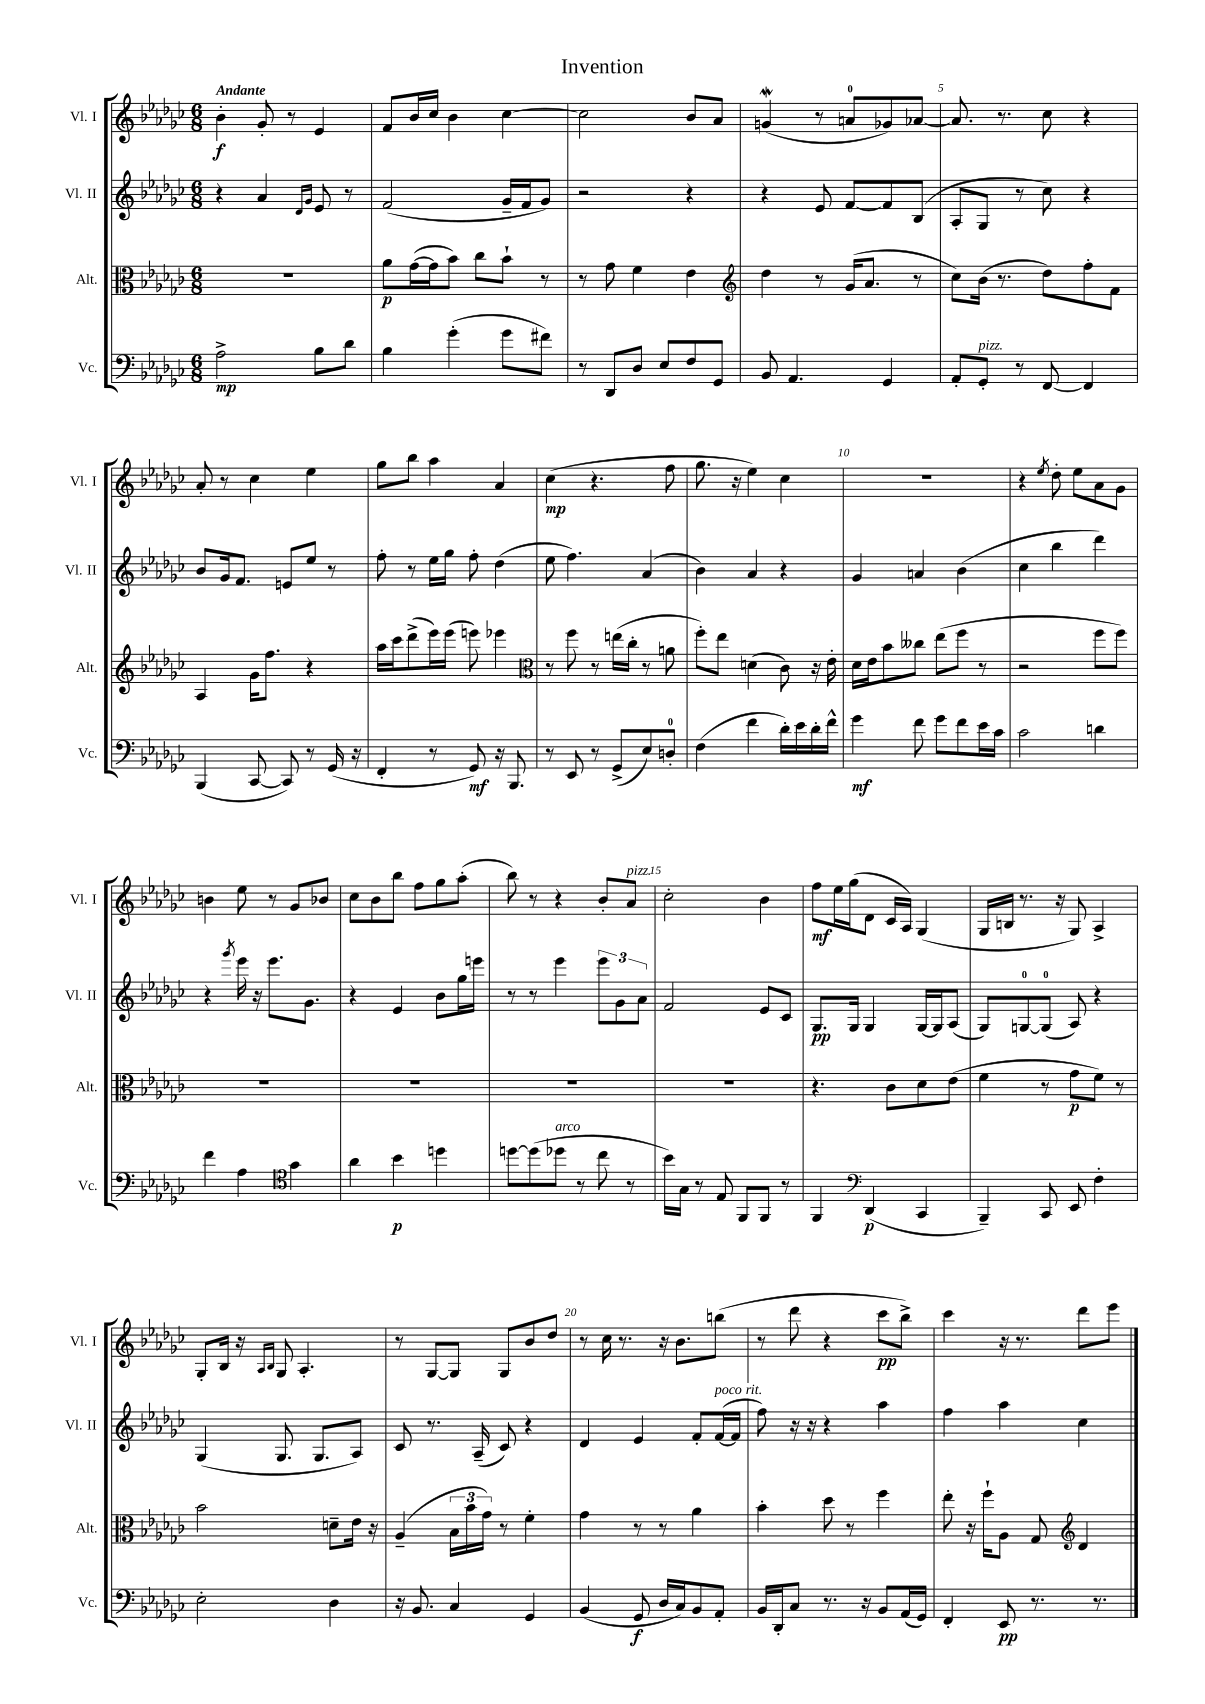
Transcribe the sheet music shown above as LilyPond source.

\header { title = "Invention" }
<<
\new StaffGroup <<
\new Staff = "s0" \with { instrumentName = "Vl. I" shortInstrumentName = "Vl. I" } {
    \clef treble \key ges \major \numericTimeSignature \time 6/8 \tempo "Andante"
    bes'4-.\f ges'8-. r8 ees'4 |
    f'8 bes'16 ces''16 bes'4 ces''4~ |
    ces''2 bes'8 aes'8 |
    g'4\mordent( r8 a'8-0 ges'8) aes'8~ |
    aes'8. r8. ces''8 r4 |
    aes'8-. r8 ces''4 ees''4 |
    ges''8 bes''8 aes''4 aes'4 |
    ces''4\mp( r4. f''8 |
    ges''8. r16 ees''4) ces''4 |
    R2. |
    r4 \acciaccatura { ees''8 } des''8-. ees''8 aes'8 ges'8 |
    b'4 ees''8 r8 ges'8 bes'8 |
    ces''8 bes'8 bes''8 f''8 ges''8 aes''8-.( |
    bes''8) r8 r4 bes'8-. aes'8^\markup { \italic "pizz." } |
    ces''2-. bes'4 |
    f''8\mf ees''16 ges''16( des'8 ces'16 aes16) ges4( |
    ges16 b16 r8. r16 ges8) aes4-> |
    ges8-. bes16 r16 \grace { aes16 bes16 } ges8 aes4.-. |
    r8 ges8~ ges8 ges8 bes'8 des''8 |
    r8 ces''16 r8. r16 bes'8. b''8( |
    r8 des'''8 r4 ces'''8\pp bes''8->) |
    ces'''4 r16 r8. des'''8 ees'''8 \bar "|." |
}
\new Staff = "s1" \with { instrumentName = "Vl. II" shortInstrumentName = "Vl. II" } {
    \clef treble \key ges \major \numericTimeSignature \time 6/8
    r4 aes'4 \grace { des'16 ges'16 } ees'8 r8 |
    f'2( ges'16-- f'16 ges'8) |
    r2 r4 |
    r4 ees'8 f'8~ f'8 bes8( |
    aes8-. ges8 r8 ces''8) r4 |
    bes'8 ges'16 f'8. e'8 ees''8 r8 |
    f''8-. r8 ees''16 ges''16 f''8-. des''4( |
    ees''8 f''4.) aes'4( |
    bes'4) aes'4 r4 |
    ges'4 a'4 bes'4( |
    ces''4 bes''4 des'''4) |
    r4 \acciaccatura { ges'''8 } ees'''16 r16 ees'''8. ges'8. |
    r4 ees'4 bes'8 ges''16 e'''16 |
    r8 r8 ees'''4 \tuplet 3/2 { ees'''8 ges'8 aes'8 } |
    f'2 ees'8 ces'8 |
    ges8.\pp ges16 ges4 ges16~ ges16 aes8( |
    ges8) g8-0~ g8-0( aes8) r4 |
    ges4( ges8. ges8. aes8) |
    ces'8 r8. aes16--( ces'8) r4 |
    des'4 ees'4 f'8-. f'16~^\markup { \italic "poco rit." }( f'16 |
    f''8) r16 r16 r4 aes''4 |
    f''4 aes''4 ces''4 \bar "|." |
}
\new Staff = "s2" \with { instrumentName = "Alt." shortInstrumentName = "Alt." } {
    \clef alto \key ges \major \numericTimeSignature \time 6/8
    R2. |
    aes'8\p ges'16~( ges'16 bes'8) ces''8 bes'8-! r8 |
    r8 ges'8 f'4 ees'4 |
    \clef treble des''4 r8 ges'16( aes'8. r8 |
    ces''8) bes'16( r8. des''8) f''8-. f'8 |
    aes4 ges'16 f''8. r4 |
    aes''16 ces'''16 des'''8->( ees'''16) ees'''16( e'''8) ees'''4 |
    \clef alto r8 f''8 r8 e''16( ces''16-. r8 a'8 |
    f''8-.) ees''8 d'4( ces'8) r16 ees'16-. |
    des'16 ees'16 bes'8 ceses''8 ees''8( f''8 r8 |
    r2 f''8 f''8) |
    R2. |
    R2. |
    R2. |
    R2. |
    r4. ces'8 des'8 ees'8( |
    f'4 r8 ges'8\p f'8) r8 |
    bes'2 d'8-- ees'16 r16 |
    aes4--( \tuplet 3/2 { bes16 bes'16 ges'16) } r8 f'4-. |
    ges'4 r8 r8 aes'4 |
    bes'4-. des''8 r8 f''4 |
    ees''8-. r16 f''16-! aes8 ges8 \clef treble des'4 \bar "|." |
}
\new Staff = "s3" \with { instrumentName = "Vc." shortInstrumentName = "Vc." } {
    \clef bass \key ges \major \numericTimeSignature \time 6/8
    aes2->\mp bes8 des'8 |
    bes4 ges'4-.( ges'8 fis'8) |
    r8 des,8 des8 ees8 f8 ges,8 |
    bes,8 aes,4. ges,4 |
    aes,8-. ges,8-.^\markup { \italic "pizz." } r8 f,8~ f,4 |
    bes,,4( ces,8~ ces,8) r8 ges,16( r16 |
    f,4-. r8 ges,8\mf) r16 bes,,8. |
    r8 ees,8 r8 ges,8->( ees8) d8-0-. |
    f4( f'4 des'16-.) ees'16 des'16-. f'16-^ |
    ges'4\mf f'8 ges'8 f'8 ees'16 ces'16 |
    ces'2 d'4 |
    f'4 aes4 \clef tenor ges'4 |
    aes'4 bes'4\p d''4 |
    d''8~ d''8( des''8^\markup { \italic "arco" } r8 ces''8 r8 |
    bes'16) ges16 r8 ees8 f,8 f,8 r8 |
    f,4 \clef bass des,4\p( ces,4 |
    bes,,4--) ces,8 ees,8 f4-. |
    ees2-. des4 |
    r16 bes,8. ces4 ges,4 |
    bes,4( ges,8\f des16 ces16) bes,8 aes,8-. |
    bes,16 des,16-. ces8 r8. r16 bes,8 aes,16( ges,16) |
    f,4-. ees,8\pp r8. r8. \bar "|." |
}
>>
>>
\layout { \context { \Score \override BarNumber.break-visibility = ##(#f #t #t) barNumberVisibility = #(every-nth-bar-number-visible 5) } }
